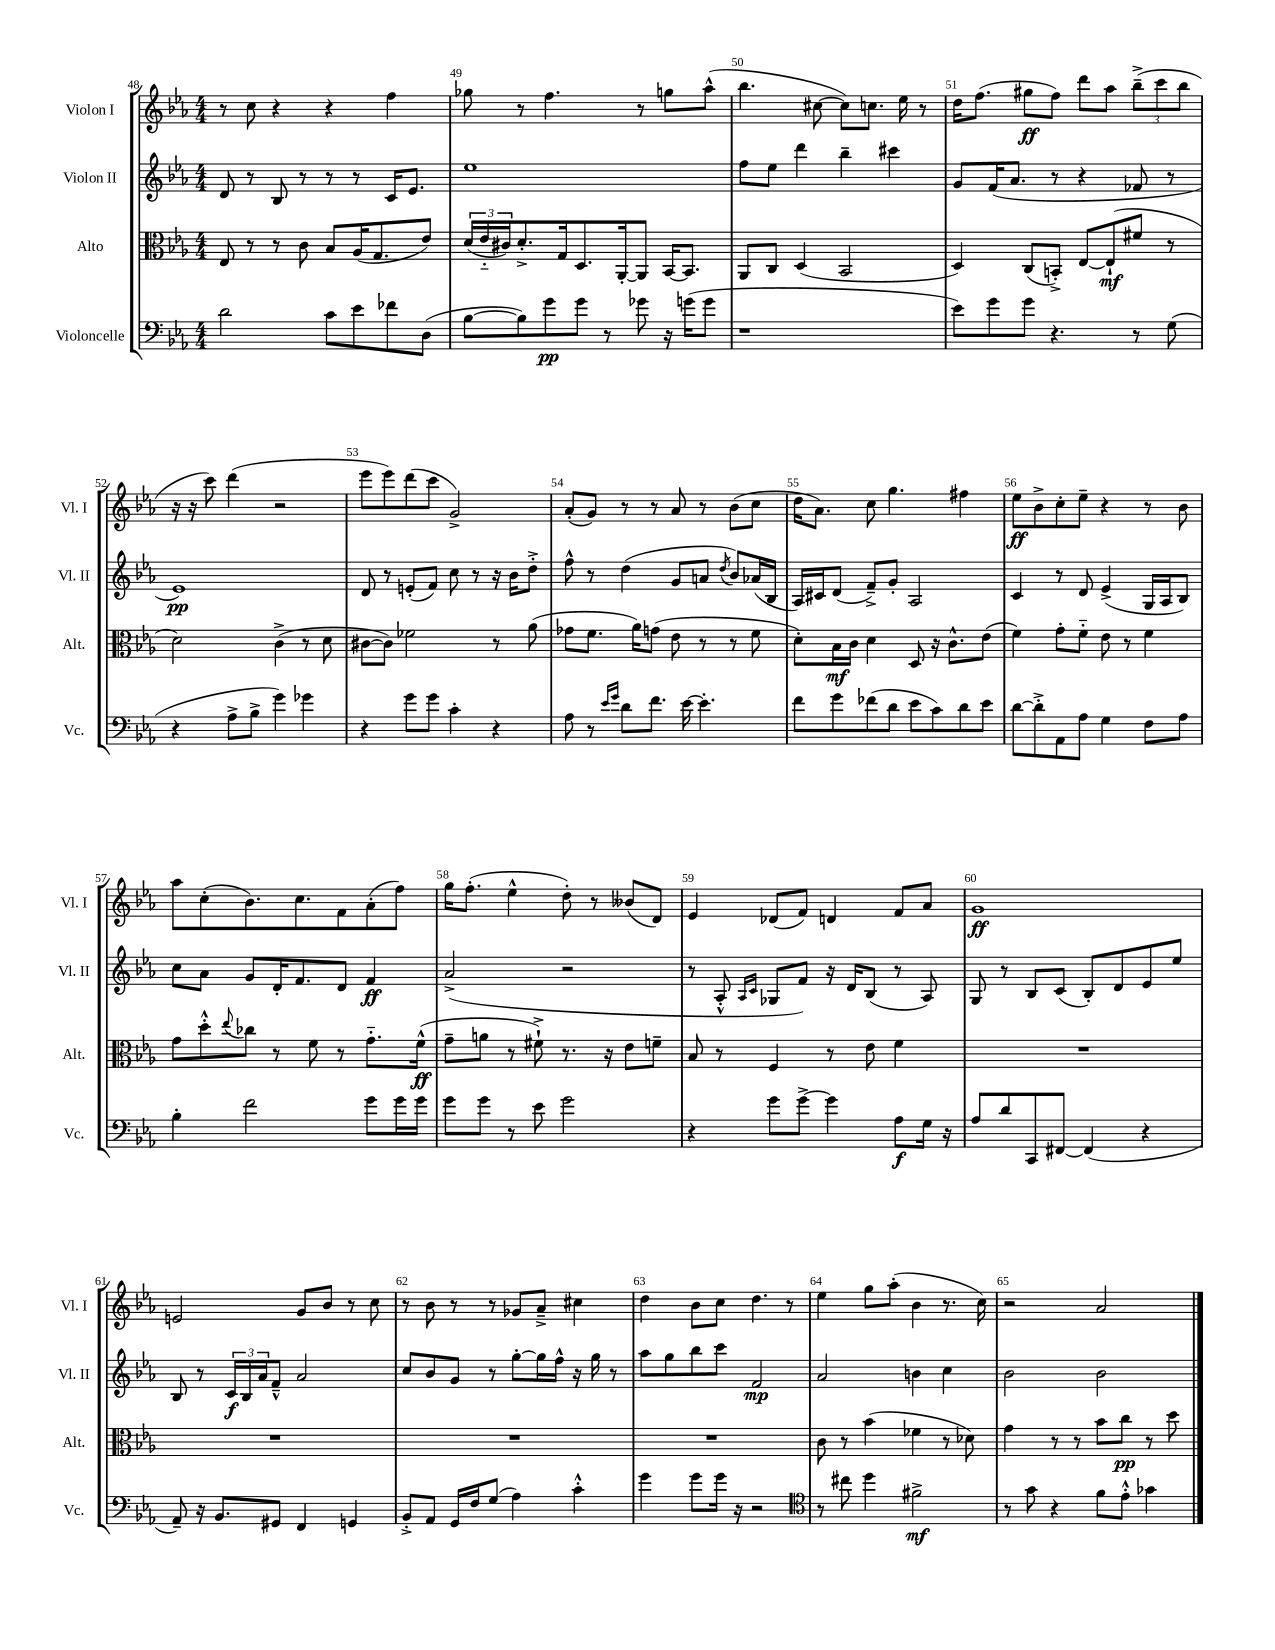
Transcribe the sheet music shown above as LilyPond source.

<<
\new StaffGroup <<
\new Staff = "s0" \with { instrumentName = "Violon I" shortInstrumentName = "Vl. I" } {
    \clef treble \key ees \major \numericTimeSignature \time 4/4
    r8 c''8 r4 r4 f''4 |
    ges''8 r8 f''4. r8 g''8 aes''8-^( |
    bes''4. cis''8~ cis''8) c''8. ees''16 r8 |
    d''16 f''8.( gis''8\ff f''8) d'''8 aes''8 \tuplet 3/2 { bes''8--->( c'''8 bes''8 } |
    r16 r16 c'''8) d'''4( r2 |
    ees'''8 ees'''8) d'''8( c'''8 g'2->) |
    aes'8-.( g'8) r8 r8 aes'8 r8 bes'8( c''8 |
    d''16 aes'8.) c''8 g''4. fis''4 |
    ees''8\ff bes'8-> c''8-. ees''8-- r4 r8 bes'8 |
    aes''8 c''8-.( bes'8.) c''8. f'8 aes'8-.( f''8) |
    g''16 f''8.-.( ees''4-^ d''8-.) r8 beses'8( d'8) |
    ees'4 des'8( f'8) d'4 f'8 aes'8 |
    g'1\ff |
    e'2 g'8 bes'8 r8 c''8 |
    r8 bes'8 r8 r8 ges'8 aes'8---> cis''4 |
    d''4 bes'8 c''8 d''4. r8 |
    ees''4 g''8 aes''8-.( bes'4 r8. c''16) |
    r2 aes'2 \bar "|." |
}
\new Staff = "s1" \with { instrumentName = "Violon II" shortInstrumentName = "Vl. II" } {
    \clef treble \key ees \major \numericTimeSignature \time 4/4
    d'8 r8 bes8 r8 r8 r8 c'16 ees'8. |
    ees''1 |
    f''8 ees''8 d'''4 bes''4-- cis'''4 |
    g'8 f'16( aes'8. r8 r4 fes'8 r8 |
    ees'1\pp) |
    d'8 r8 e'8-.( f'8) c''8 r8 r16 bes'16 d''8-.-> |
    f''8-^ r8 d''4( g'8 a'8 \acciaccatura { d''8 } bes'8) aes'16( bes16 |
    aes16) cis'16 d'8( f'8--->) g'8-. aes2 |
    c'4 r8 d'8 ees'4->( g16 aes16 bes8) |
    c''8 aes'8 g'8 d'16-. f'8. d'8 f'4\ff |
    aes'2->( r2 |
    r8 aes8-.-^ \grace { aes16 c'16 } ges8 f'8) r16 d'16 bes8( r8 aes8) |
    g8 r8 bes8 c'8( bes8-.) d'8 ees'8 ees''8 |
    bes8 r8 \tuplet 3/2 { c'16\f bes16 aes'16 } f'8---^ aes'2 |
    c''8 bes'8 g'8 r8 g''8~-. g''16 f''16-^ r16 g''16 r8 |
    aes''8 g''8 bes''8 c'''8 f'2\mp |
    aes'2 b'4 c''4 |
    bes'2 bes'2 \bar "|." |
}
\new Staff = "s2" \with { instrumentName = "Alto" shortInstrumentName = "Alt." } {
    \clef alto \key ees \major \numericTimeSignature \time 4/4
    ees8 r8 r8 c'8 bes8 aes16( g8. ees'8) |
    \tuplet 3/2 { d'16( ees'16-_ cis'16) } d'8.-.-> g16 d8. aes,16~-. aes,8 bes,16~ bes,8. |
    aes,8 c8 d4( bes,2 |
    d4) c8( b,8-.->) ees8~ ees8-!\mf( fis'8 r8 |
    d'2) c'4->( r8 d'8 |
    cis'8~ cis'8) fes'2 r8 aes'8( |
    ges'8 f'8. aes'16) g'8( ees'8 r8 r8 f'8 |
    d'8-.) bes16\mf c'16 d'4 d8 r16 c'8.-^ ees'8( |
    f'4) g'8-. f'8-_ ees'8 r8 f'4 |
    g'8 d''8-.-^ \appoggiatura { ees''8 } ces''8 r8 f'8 r8 g'8.-_ f'16-^\ff( |
    g'8-- a'8 r8 fis'8-!->) r8. r16 ees'8 f'8-- |
    bes8 r8 f4 r8 ees'8 f'4 |
    R1 |
    R1 |
    R1 |
    R1 |
    c'8 r8 bes'4( fes'4 r8 des'8) |
    g'4 r8 r8 bes'8 c''8\pp r8 d''8 \bar "|." |
}
\new Staff = "s3" \with { instrumentName = "Violoncelle" shortInstrumentName = "Vc." } {
    \clef bass \key ees \major \numericTimeSignature \time 4/4
    d'2 c'8 ees'8 fes'8 d8( |
    bes8~ bes8) g'8\pp g'8 r8 ges'8 r16 g'16( g'8 |
    r1 |
    ees'8) g'8 g'8 r4. r8 g8( |
    r4 aes8-> bes8-> g'4) ges'4 |
    r4 g'8 g'8 c'4-. r4 |
    aes8 r8 \grace { ees'16 g'16 } d'8 f'8. ees'16~ ees'4.-. |
    f'8 g'8 fes'8( d'8 ees'8 c'8) d'8 ees'8 |
    d'8~ d'8-.-> aes,8 aes8 g4 f8 aes8 |
    bes4-. f'2 g'8 g'16 g'16 |
    g'8 g'8 r8 ees'8 g'2 |
    r4 g'8 g'8~-> g'4 aes8\f g16 r16 |
    aes8 d'8 c,8 fis,8~ fis,4( r4 |
    aes,8--) r16 bes,8. gis,8 f,4 g,4 |
    bes,8-.-> aes,8 g,16 f16 g8( aes4) c'4-.-^ |
    g'4 g'8 g'16 r16 r2 |
    \clef tenor r8 cis''8 d''4 fis'2->\mf |
    r8 g'8 r4 f'8 ees'8-.-^ ges'4 \bar "|." |
}
>>
>>
\layout { \context { \Score currentBarNumber = #48 \override BarNumber.break-visibility = ##(#f #t #t) barNumberVisibility = #all-bar-numbers-visible } }
